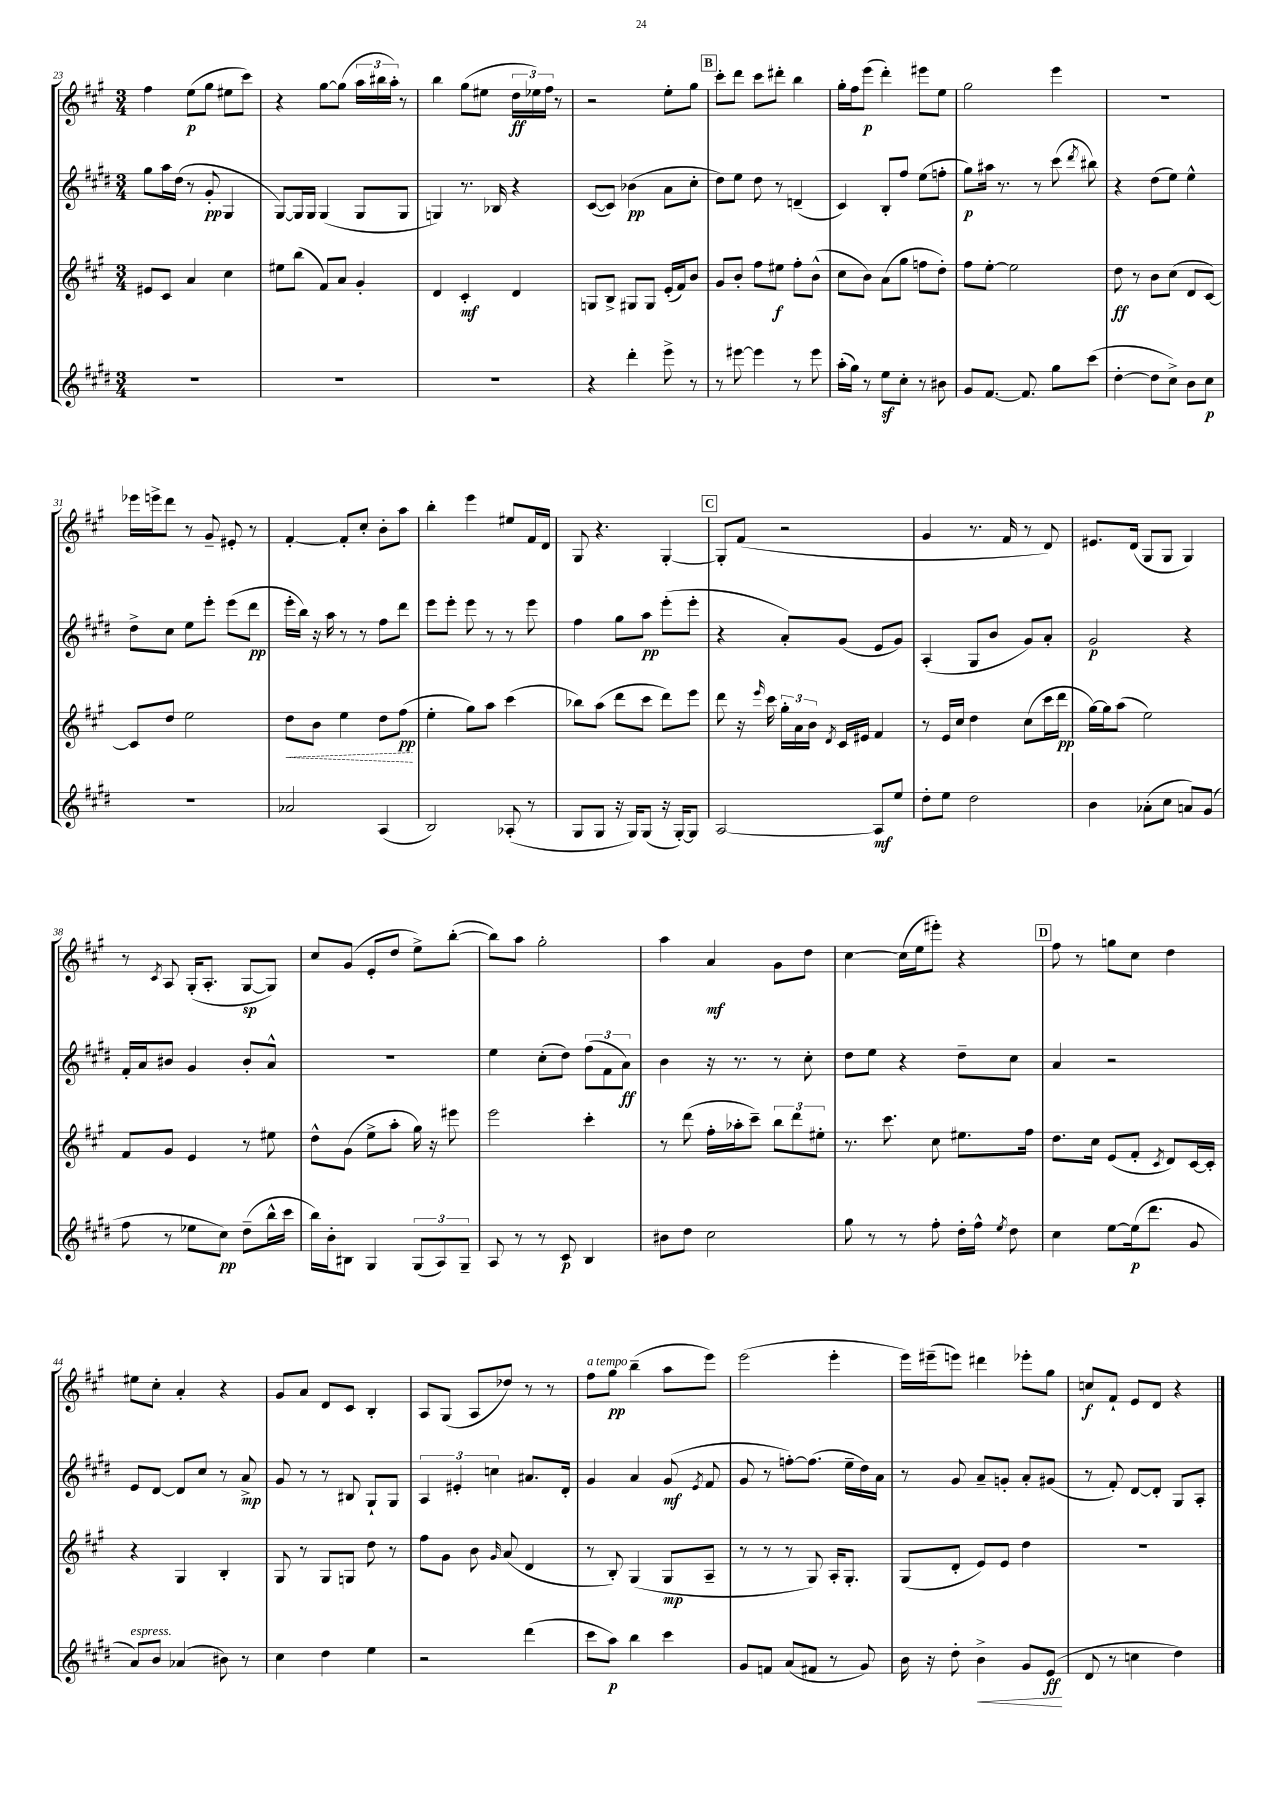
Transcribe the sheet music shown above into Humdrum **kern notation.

**kern	**dynam	**kern	**dynam	**kern	**dynam	**kern	**dynam
*part4	*part4	*part3	*part3	*part2	*part2	*part1	*part1
*staff4	*staff4	*staff3	*staff3	*staff2	*staff2	*staff1	*staff1
*clefG2	*	*clefG2	*	*clefG2	*	*clefG2	*
*k[f#c#g#d#]	*	*k[f#c#g#]	*	*k[f#c#g#d#]	*	*k[f#c#g#]	*
*M3/4	*	*M3/4	*	*M3/4	*	*M3/4	*
=23	=23	=23	=23	=23	=23	=23	=23
2.r	.	8e#X/L	.	8gg#\L	.	4ff#\	.
.	.	8c#/J	.	16aa\L	.	.	.
.	.	.	.	(16dd#\JJ	.	.	.
.	.	4a/	.	8r	.	(8ee\L	p
.	.	.	.	8g#'/	pp	8gg#\J	.
.	.	4cc#\	.	4G#/	.	8ee#X\L	.
.	.	.	.	.	.	8ccc#\J)	.
=24	=24	=24	=24	=24	=24	=24	=24
2.r	.	8ee#X\L	.	[8G#/L)	.	4r	.
.	.	(8bb\J	.	16G#/L]	.	.	.
.	.	.	.	16G#/JJ	.	.	.
.	.	8f#/L)	.	(4G#/	.	[8gg#\L	.
.	.	8a/J	.	.	.	(8gg#\J]	.
.	.	4g#'/	.	8G#/L	.	24aa\LL	.
.	.	.	.	.	.	24bb#X\	.
.	.	.	.	.	.	24aa'\JJ)	.
.	.	.	.	8G#/J	.	8r	.
=25	=25	=25	=25	=25	=25	=25	=25
2.r	.	4d/	.	4Gn/)	.	4bb\	.
.	.	4c#'/	mf	8.r	.	(8gg#\L	.
.	.	.	.	.	.	8ee#X\J	.
.	.	.	.	16B-X/	.	.	.
.	.	4d/	.	4r	.	24dd\LL	ff
.	.	.	.	.	.	24ee-X\)	.
.	.	.	.	.	.	24ff#\JJ	.
.	.	.	.	.	.	8r	.
=26	=26	=26	=26	=26	=26	=26	=26
4r	.	8Gn/L	.	([8c#/L	.	2r	.
.	.	8B^/J	.	8c#/J])	.	.	.
4ddd#'\	.	8G#X/L	.	(4b-X\	pp	.	.
.	.	8G#/J	.	.	.	.	.
8eee^\	.	(16e'/LL	.	8a\L	.	8ee'\L	.
.	.	16f#/J)	.	.	.	.	.
8r	.	8b/J	.	8cc#'\J	.	8gg#\J	.
!!LO:REH:place=s1:t=B
=27	=27	=27	=27	=27	=27	=27	=27
8r	.	8g#/L	.	8dd#\L)	.	8ccc#'\L	.
[8eee#X\	.	8b'/J	.	8ee\J	.	8ddd\J	.
4eee#\]	.	8ff#\L	.	8dd#\	.	8ccc#\L	.
.	.	8ee#X\J	f	8r	.	8ddd#X'\J	.
8r	.	8ff#'\L	.	(4dn~/	.	4bb\	.
8eee#\	.	(8b^^\J	.	.	.	.	.
=28	=28	=28	=28	=28	=28	=28	=28
(16aa'\LL	.	8cc#\L	.	4c#/)	.	16gg#'\LL	.
16gg#\JJ)	.	.	.	.	.	16ff#\J	.
8r	.	8b\J)	.	.	.	(8eee\J	p
8eez\L	.	(8a\L	.	8B'/L	.	4ddd'\)	.
8cc#'\J	.	8gg#\J	.	8ff#/J	.	.	.
8r	.	8ffn\L	.	(8ee\L	.	8eee#X\L	.
8b#X\	.	8dd'\J)	.	8ffn'\J	.	8ee\J	.
=29	=29	=29	=29	=29	=29	=29	=29
8g#/L	.	8ff#\L	.	8gg#\L)	p	2gg#\	.
[8.f#/J	.	[8ee'\J	.	16aa#X\Jk	.	.	.
.	.	.	.	8.r	.	.	.
.	.	2ee\]	.	.	.	.	.
8.f#/]	.	.	.	.	.	.	.
.	.	.	.	8r	.	.	.
8gg#\L	.	.	.	(8ccc#\	.	4eee\	.
.	.	.	.	8qddd#/	.	.	.
(8ccc#\J	.	.	.	8bb#X\)	.	.	.
=30	=30	=30	=30	=30	=30	=30	=30
[4dd#'\	.	8dd\	ff	4r	.	2.r	.
.	.	8r	.	.	.	.	.
8dd#\L]	.	8b\L	.	(8dd#\L	.	.	.
8cc#^\J)	.	(8cc#\J	.	8ee\J)	.	.	.
8b\L	.	8d/L	.	4ee^^\	.	.	.
8cc#\J	p	[8c#/J)	.	.	.	.	.
!!LO:LB:g=z
=31	=31	=31	=31	=31	=31	=31	=31
2.r	.	8c#/L]	.	8dd#^\L	.	16eee-X\LL	.
.	.	.	.	.	.	16eeen^\J	.
.	.	8dd/J	.	8cc#\J	.	8ddd\J	.
.	.	2ee\	.	8ee\L	.	8r	.
.	.	.	.	8eee'\J	.	8g#~/	.
.	.	.	.	(8eee\L	.	8e#X'/	.
.	.	.	.	8ddd#\J	pp	8r	.
=32	=32	=32	=32	=32	=32	=32	=32
!	!	!	!LO:HP:b	!	!	!	!
2a-X/	.	8dd\L	<	16eee'\LL	.	[4f#'/	.
.	.	.	.	16bb\JJ)	.	.	.
.	.	8b\J	.	16r	.	.	.
.	.	.	.	16aa\	.	.	.
.	.	4ee\	.	8r	.	8f#'/L]	.
.	.	.	.	8r	.	8cc#'/J	.
(4A/	.	8dd\L	.	8ff#\L	.	8b'\L	.
.	.	(8ff#\J	pp	8ddd#\J	.	8aa\J	.
.	.	.	[	.	.	.	.
=33	=33	=33	=33	=33	=33	=33	=33
2B/)	.	4ee'\	.	8eee\L	.	4bb'\	.
.	.	.	.	8eee'\J	.	.	.
.	.	8gg#\L)	.	8eee\	.	4eee\	.
.	.	8aa\J	.	8r	.	.	.
(8A-X'/	.	(4ccc#\	.	8r	.	8ee#X/L	.
8r	.	.	.	8eee\	.	16f#/L	.
.	.	.	.	.	.	16d/JJ	.
=34	=34	=34	=34	=34	=34	=34	=34
8G#/L	.	8bb-X\L)	.	4ff#\	.	8G#/	.
8G#/J	.	(8aa\J	.	.	.	4.r	.
16r	.	8ddd\L	.	8gg#\L	.	.	.
16G#/KL)	.	.	.	.	.	.	.
(8G#/J	.	8ccc#\J	.	8aa\J	pp	.	.
16r	.	8ddd\L)	.	(8eee'\L	.	[4G#'/	.
[16G#'/KL)	.	.	.	.	.	.	.
8G#/J]	.	8eee\J	.	8eee'\J	.	.	.
!!LO:REH:place=s1:t=C
=35	=35	=35	=35	=35	=35	=35	=35
[2A/	.	8ddd\	.	4r	.	8G#'/L]	.
.	.	16r	.	.	.	(8f#/J	.
.	.	16qqeee/	.	.	.	.	.
.	.	16ccc#\	.	.	.	.	.
.	.	24gg#'\LL	.	8a'/L)	.	2r	.
.	.	24a\	.	.	.	.	.
.	.	24b\JJ	.	.	.	.	.
.	.	8qd/	.	.	.	.	.
.	.	16c#/LL	.	(8g#/J	.	.	.
.	.	16e#X/JJ	.	.	.	.	.
8A/L]	mf	4f#/	.	8e/L	.	.	.
8ee/J	.	.	.	8g#/J)	.	.	.
=36	=36	=36	=36	=36	=36	=36	=36
8dd#'\L	.	8r	.	(4A'/	.	4g#/	.
8ee\J	.	16e/LL	.	.	.	.	.
.	.	16cc#/JJ	.	.	.	.	.
2dd#\	.	4dd\	.	8G#/L	.	8.r	.
.	.	.	.	8b/J	.	.	.
.	.	.	.	.	.	16f#/	.
.	.	(8cc#\L	.	8g#/L)	.	8r	.
.	.	16ccc#\L	.	8a'/J	.	8d/)	.
.	.	16ddd\JJ	pp	.	.	.	.
=37	=37	=37	=37	=37	=37	=37	=37
4b\	.	[16gg#\LL)	.	2g#/	p	8.e#X/L	.
.	.	16gg#\J]	.	.	.	.	.
.	.	(8aa\J	.	.	.	.	.
.	.	.	.	.	.	(16d/Jk	.
(8a-X'\L	.	2ee\)	.	.	.	8G#/L	.
8cc#\J	.	.	.	.	.	8G#/J	.
8an/L)	.	.	.	4r	.	4G#/)	.
(8g#/J	.	.	.	.	.	.	.
!!LO:LB:g=z
=38	=38	=38	=38	=38	=38	=38	=38
8ff#\	.	8f#/L	.	16f#'/LL	.	8r	.
.	.	.	.	16a/J	.	.	.
.	.	.	.	.	.	8qc#/	.
8r	.	8g#/J	.	8b#X/J	.	8A/	.
8ee-X\L	.	4e/	.	4g#/	.	(16G#'/KL	.
.	.	.	.	.	.	8.A'/J	.
8cc#\J)	pp	.	.	.	.	.	.
(8dd#~\L	.	8r	.	8b#'/L	.	[8G#/L	sp
16bb^^\L	.	8ee#X\	.	8a^^/J	.	8G#/J])	.
16ccc#\JJ	.	.	.	.	.	.	.
=39	=39	=39	=39	=39	=39	=39	=39
16bb\LL)	.	8dd^^\L	.	2.r	.	8cc#/L	.
16b'\J	.	.	.	.	.	.	.
8B#X\J	.	(8g#\J	.	.	.	(8g#/J	.
4G#/	.	8ee^\L	.	.	.	8e'/L	.
.	.	8aa'\J	.	.	.	8dd/J	.
(12G#/L	.	16gg#\)	.	.	.	8ee^\L)	.
.	.	16r	.	.	.	.	.
12A/)	.	.	.	.	.	.	.
.	.	8eee#X\	.	.	.	([8bb'\J	.
12G#~/J	.	.	.	.	.	.	.
=40	=40	=40	=40	=40	=40	=40	=40
8A/	.	2eee\	.	4ee\	.	8bb\L])	.
8r	.	.	.	.	.	8aa\J	.
8r	.	.	.	(8cc#'\L	.	2gg#'\	.
8c#/	p	.	.	8dd#\J)	.	.	.
4B/	.	4ccc#'\	.	(12ff#\L	.	.	.
.	.	.	.	12f#\	.	.	.
.	.	.	.	12a\J)	ff	.	.
=41	=41	=41	=41	=41	=41	=41	=41
8b#X\L	.	8r	.	4b\	.	4aa\	.
8dd#\J	.	(8ddd\	.	.	.	.	.
2cc#\	.	16ff#'\LL	.	16r	.	4a/	mf
.	.	16aa-X'\J	.	8.r	.	.	.
.	.	8ccc#~\J)	.	.	.	.	.
.	.	12bb\L	.	8r	.	8g#\L	.
.	.	12ddd\	.	.	.	.	.
.	.	.	.	8cc#'\	.	8dd\J	.
.	.	12ee#X'\J	.	.	.	.	.
=42	=42	=42	=42	=42	=42	=42	=42
8gg#\	.	8.r	.	8dd#\L	.	[4cc#\	.
8r	.	.	.	8ee\J	.	.	.
.	.	8.ccc#\	.	.	.	.	.
8r	.	.	.	4r	.	(16cc#\LL]	.
.	.	.	.	.	.	16ee\J	.
8ff#'\	.	8cc#\	.	.	.	8eee#X'\J)	.
16dd#'\LL	.	8.ee#X\L	.	8dd#~\L	.	4r	.
16ff#^^\JJ	.	.	.	.	.	.	.
8qee/	.	.	.	.	.	.	.
8dd#\	.	.	.	8cc#\J	.	.	.
.	.	16ff#\Jk	.	.	.	.	.
!!LO:REH:place=s1:t=D
=43	=43	=43	=43	=43	=43	=43	=43
4cc#\	.	8.dd\L	.	4a/	.	8ff#\	.
.	.	.	.	.	.	8r	.
.	.	16cc#\Jk	.	.	.	.	.
[8ee\L	.	(8e/L	.	2r	.	8ggn\L	.
(16ee\k]	p	8f#'/J	.	.	.	8cc#\J	.
8.ddd#\J	.	.	.	.	.	.	.
.	.	8qc#/	.	.	.	.	.
.	.	8d/L)	.	.	.	4dd\	.
8g#/	.	[16c#/L	.	.	.	.	.
.	.	16c#'/JJ]	.	.	.	.	.
!!LO:LB:g=z
=44	=44	=44	=44	=44	=44	=44	=44
!LO:TX:a:i:t=espress.	!	!	!	!	!	!	!
8a/L)	.	4r	.	8e/L	.	8ee#X\L	.
8b/J	.	.	.	[8d#/J	.	8cc#'\J	.
(4a-X/	.	4G#/	.	8d#/L]	.	4a'/	.
.	.	.	.	8cc#/J	.	.	.
8b#X\)	.	4B'/	.	8r	.	4r	.
8r	.	.	.	8a^/	mp	.	.
=45	=45	=45	=45	=45	=45	=45	=45
4cc#\	.	8G#/	.	8g#/	.	8g#/L	.
.	.	8r	.	8r	.	8a/J	.
4dd#\	.	8G#/L	.	8r	.	8d/L	.
.	.	8Gn/J	.	8B#X/	.	8c#/J	.
4ee\	.	8dd\	.	8G#`/L	.	4B'/	.
.	.	8r	.	8G#/J	.	.	.
=46	=46	=46	=46	=46	=46	=46	=46
2r	.	8ff#\L	.	6A/	.	8A/L	.
.	.	8g#\J	.	.	.	(8G#/J	.
.	.	.	.	6e#X'/	.	.	.
.	.	8b\	.	.	.	8A/L	.
.	.	.	.	6ccn\	.	.	.
.	.	16qqg#/	.	.	.	.	.
.	.	(8a/	.	.	.	8dd-X/J)	.
(4ddd#\	.	4d/	.	8.a#X/L	.	8r	.
.	.	.	.	.	.	8r	.
.	.	.	.	16d#'/Jk	.	.	.
=47	=47	=47	=47	=47	=47	=47	=47
!	!	!	!	!	!	!LO:TX:a:i:t=a tempo	!
8ccc#\L	.	8r	.	4g#/	.	8ff#\L	.
8aa\J)	p	8B'/)	.	.	.	8gg#\J	pp
4bb\	.	(4G#/	.	4a/	.	(4bb~\	.
4ccc#\	.	8G#/L	mp	(8g#/	mf	8aa\L	.
.	.	.	.	8qe/	.	.	.
.	.	8A~/J	.	8f#/	.	8eee\J)	.
=48	=48	=48	=48	=48	=48	=48	=48
8g#/L	.	8r	.	8g#/	.	(2eee\	.
8fn/J	.	8r	.	8r	.	.	.
(8a/L	.	8r	.	[8ffn'\L)	.	.	.
8f#X/J	.	8G#/)	.	(8.ff\J]	.	.	.
8r	.	16A'/KL	.	.	.	4eee'\	.
.	.	8.G#'/J	.	16ee~\LL	.	.	.
8g#/)	.	.	.	16dd#\)	.	.	.
.	.	.	.	16a\JJ	.	.	.
=49	=49	=49	=49	=49	=49	=49	=49
16b\	.	(8G#/L	.	8r	.	16eee\LL)	.
16r	.	.	.	.	.	(16eee#X~\J	.
8dd#'\	.	8d'/J	.	8g#/	.	8eeen\J)	.
!	!LO:HP:b	!	!	!	!	!	!
4b^\	<	8e/L)	.	8a~/L	.	4ddd#X\	.
.	.	8e/J	.	8gn'/J	.	.	.
8g#/L	.	4dd\	.	8a'/L	.	8eee-X'\L	.
(8e/J	ff	.	.	(8g#X/J	.	8gg#\J	.
.	[	.	.	.	.	.	.
=50	=50	=50	=50	=50	=50	=50	=50
8d#/	.	2.r	.	8r	.	8ccn/L	f
8r	.	.	.	8f#'/)	.	8f#`/J	.
4ccn\	.	.	.	[8d#/L	.	8e/L	.
.	.	.	.	8d#'/J]	.	8d/J	.
4dd#\)	.	.	.	8G#/L	.	4r	.
.	.	.	.	8A'/J	.	.	.
==	==	==	==	==	==	==	==
*-	*-	*-	*-	*-	*-	*-	*-
